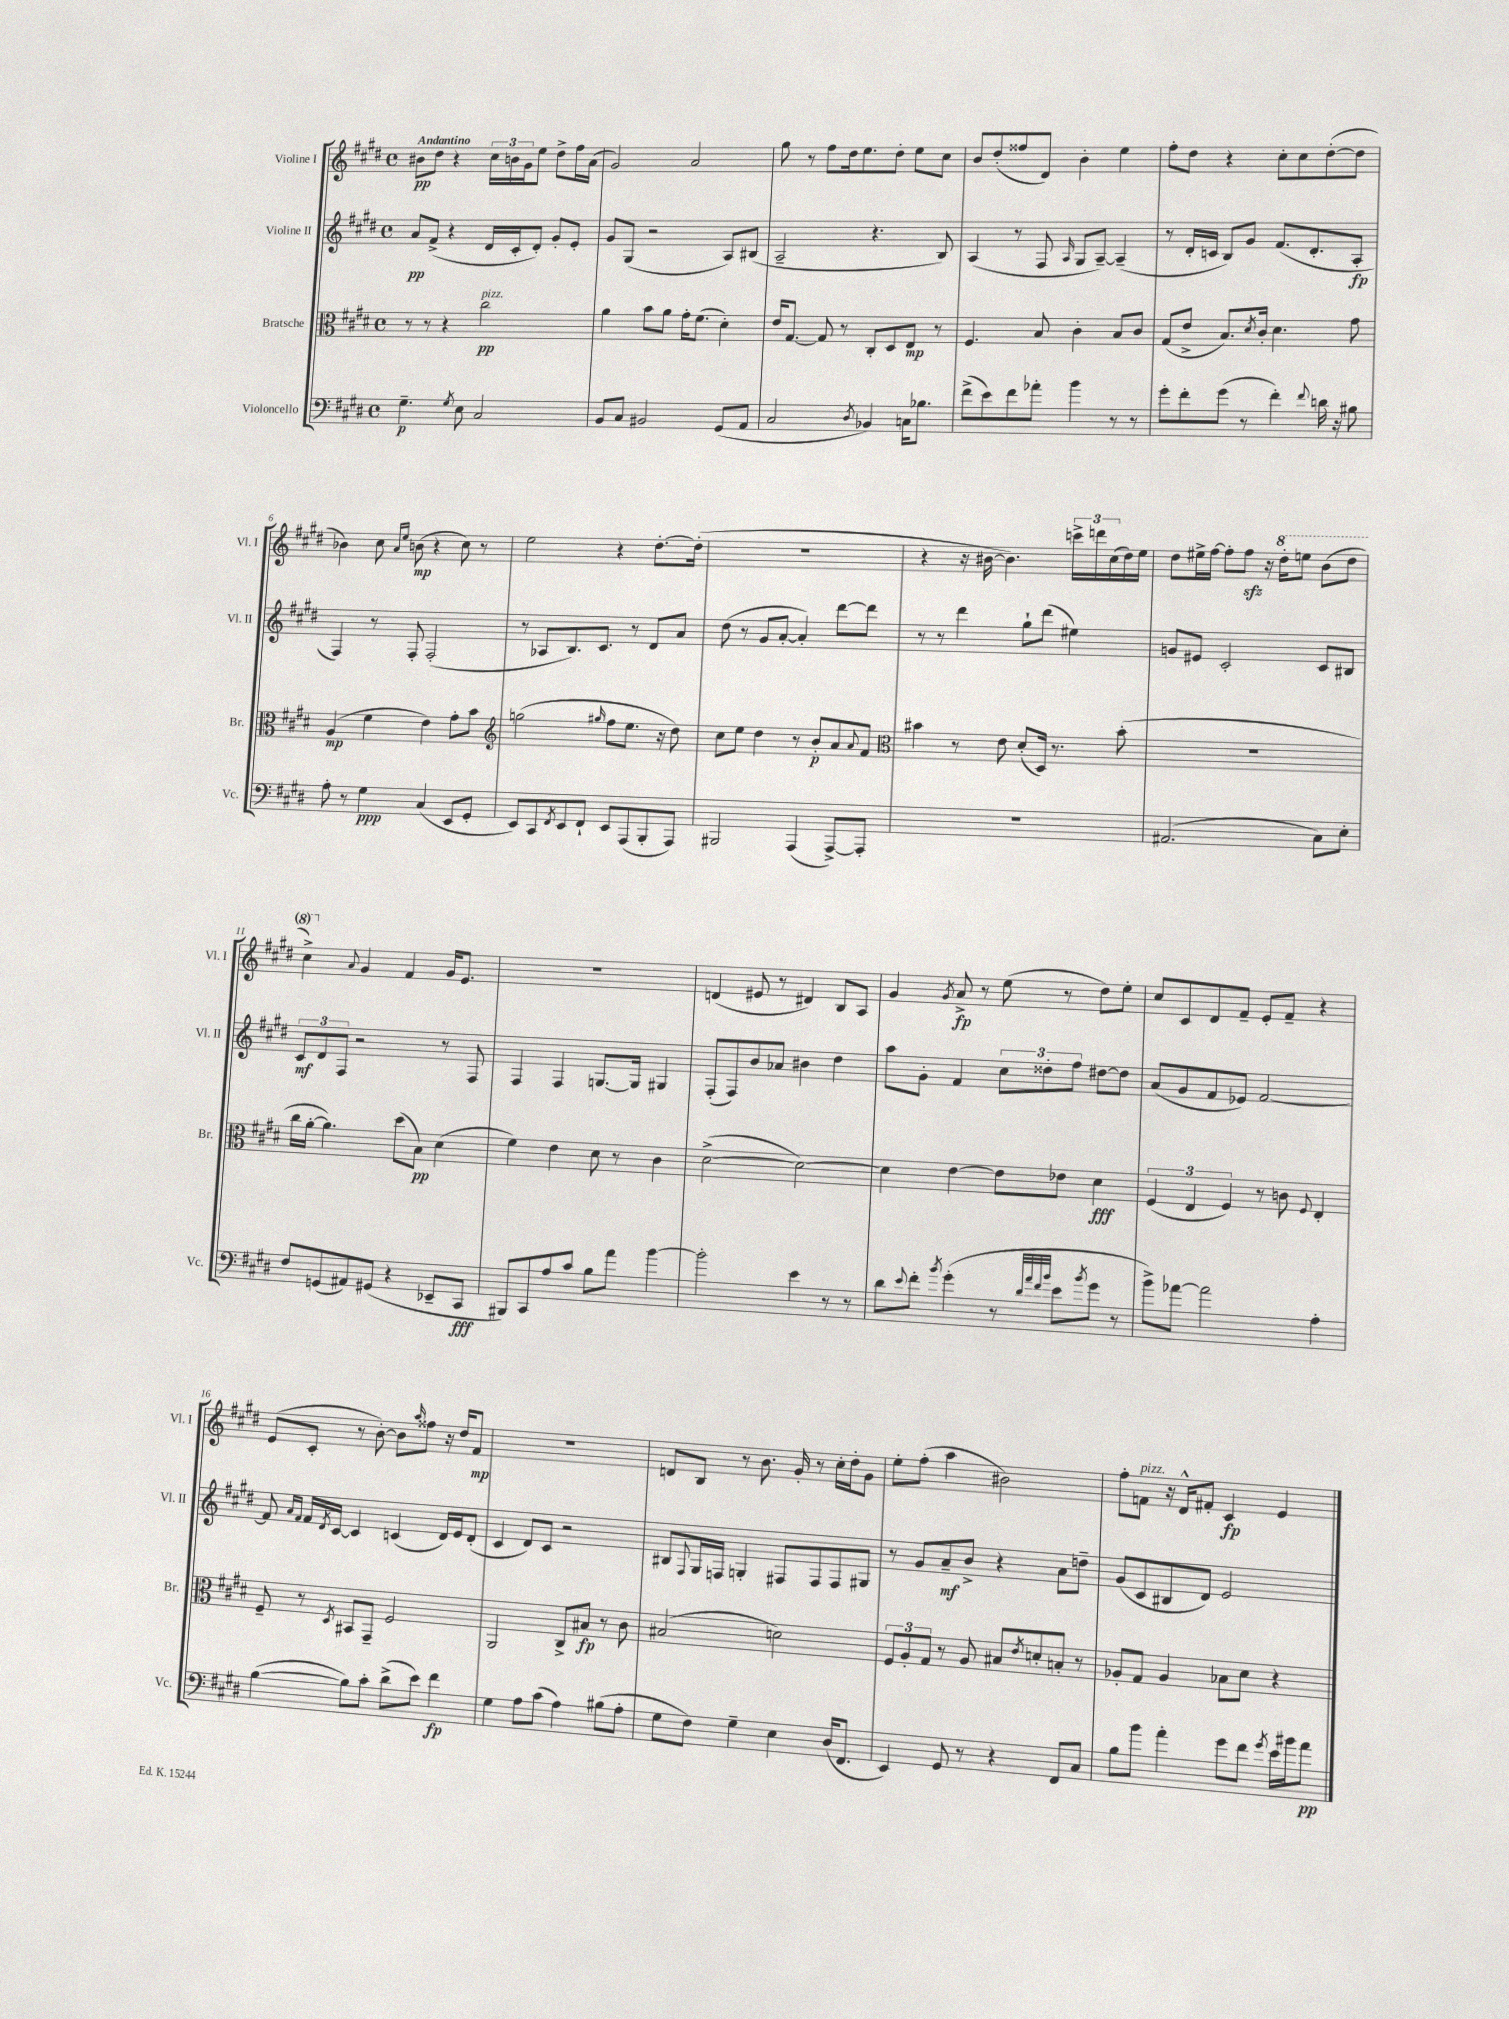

**kern	**dynam	**kern	**dynam	**kern	**dynam	**kern	**dynam
*part4	*part4	*part3	*part3	*part2	*part2	*part1	*part1
*staff4	*staff4	*staff3	*staff3	*staff2	*staff2	*staff1	*staff1
*I"Violoncello	*	*I"Bratsche	*	*I"Violine II	*	*I"Violine I	*
*I'Vc.	*	*I'Br.	*	*I'Vl. II	*	*I'Vl. I	*
*clefF4	*	*clefC3	*	*clefG2	*	*clefG2	*
*k[f#c#g#d#]	*	*k[f#c#g#d#]	*	*k[f#c#g#d#]	*	*k[f#c#g#d#]	*
*M4/4	*	*M4/4	*	*M4/4	*	*M4/4	*
*met(c)	*	*met(c)	*	*met(c)	*	*met(c)	*
=1	=1	=1	=1	=1	=1	=1	=1
!	!	!	!	!	!	!LO:TX:a:B:t=Andantino	!
4.G#~\	p	8r	.	8a/L	pp	8b#X\L	pp
.	.	8r	.	(8f#^/J	.	8dd#\J	.
.	.	4r	.	4r	.	4r	.
8qG#/	.	.	.	.	.	.	.
8E\	.	.	.	.	.	.	.
!	!	!LO:TX:a:i:t=pizz.	!	!	!	!	!
2C#/	.	2cc#\	pp	16d#/LL	.	24cc#\LL	.
.	.	.	.	.	.	24bn\	.
.	.	.	.	16c#'/J	.	.	.
.	.	.	.	.	.	24g#\J	.
.	.	.	.	8d#'/J)	.	8ee\J	.
.	.	.	.	8g#'/L	.	8dd#^\L	.
.	.	.	.	8e'/J	.	16ff#\L	.
.	.	.	.	.	.	(16a\JJ	.
=2	=2	=2	=2	=2	=2	=2	=2
8BB/L	.	4a\	.	8g#/L	.	2g#/)	.
8C#/J	.	.	.	(8G#/J	.	.	.
2BB#X/	.	8b\L	.	2r	.	.	.
.	.	8a\J	.	.	.	.	.
.	.	16g#'\KL	.	.	.	2a/	.
.	.	(8.f#\J	.	.	.	.	.
(8GG#/L	.	4d#'\)	.	8A/L)	.	.	.
8AA/J	.	.	.	(8B#X/J	.	.	.
=3	=3	=3	=3	=3	=3	=3	=3
2C#/	.	16e/KL	.	2A~/	.	8gg#\	.
.	.	[8.G#/J	.	.	.	.	.
.	.	.	.	.	.	8r	.
.	.	8G#/]	.	.	.	8ff#\L	.
.	.	8r	.	.	.	16dd#\k	.
.	.	.	.	.	.	8.ee\	.
8qD#/	.	.	.	.	.	.	.
4BB-X/)	.	8C#'/L	.	4.r	.	.	.
.	.	8D#/	.	.	.	8dd#'\J	.
16Cn\KL	.	8E/J	mp	.	.	8ee\L	.
8.B-X\J	.	.	.	.	.	.	.
.	.	8r	.	8B/)	.	8cc#\J	.
=4	=4	=4	=4	=4	=4	=4	=4
(8f#^\L	.	4.F#/	.	(4A/	.	8b/L	.
8e\)	.	.	.	.	.	(8dd#'/	.
8f#\	.	.	.	8r	.	8ff##X/	.
8a-X'\J	.	8B/	.	8F#/	.	8d#/J)	.
.	.	.	.	16qqA/	.	.	.
4b\	.	4c#'\	.	8G#/L	.	4b'\	.
.	.	.	.	[8A~/J)	.	.	.
8r	.	8B/L	.	(4A~/]	.	4ee\	.
8r	.	8c#/J	.	.	.	.	.
=5	=5	=5	=5	=5	=5	=5	=5
8g#'\L	.	(8G#/L	.	8r	.	8ff#'\L	.
8f#'\	.	8e^/J	.	16d#'/LL	.	8dd#\J	.
.	.	.	.	16cn/JJ	.	.	.
(8g#\J	.	8.B/L)	.	8B/L)	.	4r	.
8r	.	.	.	8g#/J	.	.	.
.	.	8qd#/	.	.	.	.	.
.	.	16c#'/Jk	.	.	.	.	.
4f#'\)	.	4.d#\	.	(8.f#/L	.	8cc#'\L	.
.	.	.	.	.	.	8cc#\	.
.	.	.	.	8.d#'/	.	.	.
8qqf#/	.	.	.	.	.	.	.
16dn\	.	.	.	.	.	([8dd#'\	.
16r	.	.	.	.	.	.	.
8B#X\	.	8g#\	.	8A'/J	fp	8dd#\J]	.
!!LO:LB:g=z
=6	=6	=6	=6	=6	=6	=6	=6
8A'\	.	(4A/	mp	4F#/)	.	4b-X\)	.
8r	.	.	.	.	.	.	.
4G#\	ppp	4f#\	.	8r	.	8cc#\	.
.	.	.	.	.	.	16qqa/LL	.
.	.	.	.	.	.	16qqee/JJ	.
.	.	.	.	8F#'/	.	(8bn\	mp
(4C#/	.	4e\)	.	(2F#'/	.	4r	.
8EE/L	.	8g#'\L	.	.	.	8cc#\)	.
8GG#'/J	.	8b\J	.	.	.	8r	.
=7	=7	=7	=7	=7	=7	=7	=7
*	*	*clefG2	*	*	*	*	*
8EE/L)	.	(2ggn\	.	8r	.	2ee\	.
8CC#/	.	.	.	8A-X/L	.	.	.
8qFF#/	.	.	.	.	.	.	.
8EE/	.	.	.	8.B/)	.	.	.
8FF#`/J	.	.	.	.	.	.	.
.	.	.	.	8.c#/J	.	.	.
.	.	16qqgg#X/	.	.	.	.	.
8EE/L	.	8ff#\L	.	.	.	4r	.
(8AAA/	.	8.ee\J	.	8r	.	.	.
8BBB'/	.	.	.	8d#/L	.	[8.dd#'\L	.
.	.	16r	.	.	.	.	.
8AAA/J)	.	8dd#\)	.	8a/J	.	.	.
.	.	.	.	.	.	(16dd#'\Jk]	.
=8	=8	=8	=8	=8	=8	=8	=8
2BBB#X/	.	8cc#\L	.	(8dd#\	.	1r	.
.	.	8ee\J	.	8r	.	.	.
.	.	4dd#\	.	8g#/L	.	.	.
.	.	.	.	[8a'/J	.	.	.
(4AAA/	.	8r	.	4a'/])	.	.	.
.	.	8b'/L	p	.	.	.	.
[8AAA^/L)	.	8a/	.	[8ddd#\L	.	.	.
.	.	8qqa/	.	.	.	.	.
8AAA'/J]	.	8f#/J	.	8ddd#\J]	.	.	.
=9	=9	=9	=9	=9	=9	=9	=9
*	*	*clefC3	*	*	*	*	*
1r	.	4b#X\	.	8r	.	4r	.
.	.	.	.	8r	.	.	.
.	.	8r	.	4ddd#\	.	16r	.
.	.	.	.	.	.	[16b#X\	.
.	.	8e\	.	.	.	4.b#\])	.
.	.	(8d#'/L	.	8gg#`\L	.	.	.
.	.	16D#/Jk)	.	(8ddd#\J	.	.	.
.	.	8.r	.	.	.	.	.
.	.	.	.	4ee#X\)	.	24cccn^\LL	.
.	.	.	.	.	.	24dddn\	.
.	.	.	.	.	.	(24cc#\	.
.	.	(8b#'\	.	.	.	16dd#\)	.
.	.	.	.	.	.	16ee\JJ	.
=10	=10	=10	=10	=10	=10	=10	=10
(2.AA#X/	.	1r	.	8gn/L	.	8dd#\L	.
.	.	.	.	8e#X/J	.	16ee#X^\L	.
.	.	.	.	.	.	[16ff#\JJ	.
.	.	.	.	2c#'/	.	8ff#'\L]	.
.	.	.	.	.	.	8ff#zz\J	.
.	.	.	.	.	.	16r	.
*	*	*	*	*	*	*8va	*
.	.	.	.	.	.	16ddd#'\KL	.
.	.	.	.	.	.	8eeen\J	.
8C#\L)	.	.	.	8c#/L	.	(8bb\L	.
8E'\J	.	.	.	8B#X/J	.	8ddd#\J	.
!!LO:LB:g=z
=11	=11	=11	=11	=11	=11	=11	=11
8F#/L	.	16cc#\LL	.	12c#/L	mf	4ccc#^\)	.
.	.	[16a'\JJ	.	.	.	.	.
.	.	.	.	12d#/	.	.	.
(8GGn/	.	4.a\])	.	.	.	.	.
.	.	.	.	12F#/J	.	.	.
*	*	*	*	*	*	*X8va	*
.	.	.	.	.	.	8qqa/	.
8AA#X/)	.	.	.	2r	.	4g#/	.
(8GG#X/J	.	.	.	.	.	.	.
4r	.	(8dd#\L	.	.	.	4f#/	.
.	.	8B\J)	pp	.	.	.	.
8EE-X~/L	.	(4d#\	.	8r	.	16g#/KL	.
.	.	.	.	.	.	8.e/J	.
8CC#/J	fff	.	.	8F#/	.	.	.
=12	=12	=12	=12	=12	=12	=12	=12
8BBB#X/L)	.	4f#\)	.	4F#/	.	1r	.
8CC#/	.	.	.	.	.	.	.
8A/	.	4e\	.	4F#/	.	.	.
8c#/J	.	.	.	.	.	.	.
8B\L	.	8d#\	.	[8.Gn/L	.	.	.
8a\J	.	8r	.	.	.	.	.
.	.	.	.	16G/Jk]	.	.	.
[4b\	.	4c#\	.	4G#X/	.	.	.
=13	=13	=13	=13	=13	=13	=13	=13
2b'\]	.	([2d#^\	.	(8F#'/L	.	(4dn/	.
.	.	.	.	8F#/)	.	.	.
.	.	.	.	8b/	.	8e#X/	.
.	.	.	.	8a-X/J	.	8r	.
4e\	.	2d#\_)	.	4b#X\	.	4d#X/)	.
8r	.	.	.	4dd#\	.	8B/L	.
8r	.	.	.	.	.	8A/J	.
=14	=14	=14	=14	=14	=14	=14	=14
8d#\L	.	4d#\]	.	8aa\L	.	4g#/	.
8qqe/	.	.	.	.	.	.	.
8f#'\J	.	.	.	8g#'\J	.	.	.
8qb/	.	.	.	.	.	8qg#/	.
(4g#'\	.	[4e\	.	4f#/	.	8a^/	fp
.	.	.	.	.	.	8r	.
8r	.	8e\L]	.	12cc#\L	.	(8ee\	.
.	.	.	.	12dd##X'\	.	.	.
32qqd#/LLL	.	.	.	.	.	.	.
32qqa/	.	.	.	.	.	.	.
32qqf#/	.	.	.	.	.	.	.
32qqb/JJJ	.	.	.	.	.	.	.
8e\L	.	8e-X\J	.	.	.	8r	.
.	.	.	.	12ff#\J	.	.	.
8qb/	.	.	.	.	.	.	.
8g#\J	.	4d#\	fff	[8dd#X\L	.	8dd#\L)	.
8r	.	.	.	8dd#\J]	.	8ee'\J	.
=15	=15	=15	=15	=15	=15	=15	=15
8b^\L)	.	(6F#/	.	(8a/L	.	8cc#/L	.
[8a-X\J	.	.	.	8g#/	.	8c#/	.
.	.	6E/	.	.	.	.	.
2a-\]	.	.	.	8f#/	.	8d#/	.
.	.	6F#/)	.	.	.	.	.
.	.	.	.	8e-X/J)	.	8f#~/J	.
.	.	8r	.	[2f#/	.	8e'/L	.
.	.	8cn\	.	.	.	8f#~/J	.
.	.	8qqF#/	.	.	.	.	.
4A'\	.	4E'/	.	.	.	4r	.
!!LO:LB:g=z
=16	=16	=16	=16	=16	=16	=16	=16
([4B\	.	8F#~/	.	8f#/]	.	(8e/L	.
.	.	.	.	16qqa/LL	.	.	.
.	.	.	.	16qqf#/JJ	.	.	.
.	.	8r	.	16f#/LL	.	8c#'/J	.
.	.	.	.	8qd#/	.	.	.
.	.	.	.	[16c#/JJ	.	.	.
.	.	8qD#/	.	.	.	.	.
8B\L])	.	8BB#X/L	.	4c#/]	.	8r	.
8c#'\J	.	8GG#~/J	.	.	.	[8b'\)	.
(8d#^\L	.	2F#/	.	(4cn/	.	8b\L]	.
.	.	.	.	.	.	16qqaa/	.
8e\J)	.	.	.	.	.	8ff##X\J	.
4f#\	fp	.	.	16d#/LL)	.	16r	.
.	.	.	.	16e/J	.	16dd#/KL	.
.	.	.	.	(8d#'/J	.	8f#/J	mp
=17	=17	=17	=17	=17	=17	=17	=17
4G#\	.	2AA/	.	4c#/	.	1r	.
8A\L	.	.	.	8d#/L)	.	.	.
(8c#\J	.	.	.	8c#/J	.	.	.
4A\)	.	8C#^/L	.	2r	.	.	.
.	.	8B#X/J	fp	.	.	.	.
(8B#X\L	.	8r	.	.	.	.	.
8A'\J	.	8c#\	.	.	.	.	.
=18	=18	=18	=18	=18	=18	=18	=18
8G#\L	.	(2B#X/	.	8B#X/L	.	8dn/L	.
.	.	.	.	8qqF#/	.	.	.
8F#\J)	.	.	.	16G#/L	.	8B/J	.
.	.	.	.	16Fn/JJ	.	.	.
4G#~\	.	.	.	4Gn'/	.	8r	.
.	.	.	.	.	.	8.b\	.
4E\	.	2dn\)	.	8F#X/L	.	.	.
.	.	.	.	.	.	16g#'/	.
.	.	.	.	8F#/	.	8r	.
(16D#/KL	.	.	.	8F#/	.	16cc#'\LL	.
8.FF#/J	.	.	.	.	.	16dd#'\J	.
.	.	.	.	8G#X/J	.	8g#\J	.
=19	=19	=19	=19	=19	=19	=19	=19
4EE/)	.	12F#/L	.	8r	.	8ee'\L	.
.	.	12A'/	.	.	.	.	.
.	.	.	.	8g#/L	.	(8ff#'\J	.
.	.	12G#/J	.	.	.	.	.
8GG#/	.	8r	.	8a~/	mf	4aa\	.
8r	.	8A/	.	8b^/J	.	.	.
4r	.	8B#X/L	.	4r	.	2b#X\)	.
.	.	8qe/	.	.	.	.	.
.	.	8dn'/	.	.	.	.	.
8FF#/L	.	8Bn'/J	.	8a\L	.	.	.
8C#/J	.	8r	.	8ddn~\J	.	.	.
=20	=20	=20	=20	=20	=20	=20	=20
8B\L	.	8A-X'/L	.	(8g#/L	.	8ff#'\L	.
!	!	!	!	!	!	!LO:TX:a:i:t=pizz.	!
8b\J	.	8G#/J	.	8c#/	.	8fn\J	.
4a'\	.	4A-/	.	8B#X/	.	16r	.
.	.	.	.	.	.	16d#^^/KL	.
.	.	.	.	8d#/J)	.	8f#X'/J	.
8g#\L	.	8B-X\L	.	2e/	.	4c#/	fp
8f#\J	.	8d#\J	.	.	.	.	.
8qg#/	.	.	.	.	.	.	.
16e\LL	.	4r	.	.	.	4e/	.
16b#X\J	.	.	.	.	.	.	.
8a\J	pp	.	.	.	.	.	.
==	==	==	==	==	==	==	==
*-	*-	*-	*-	*-	*-	*-	*-
